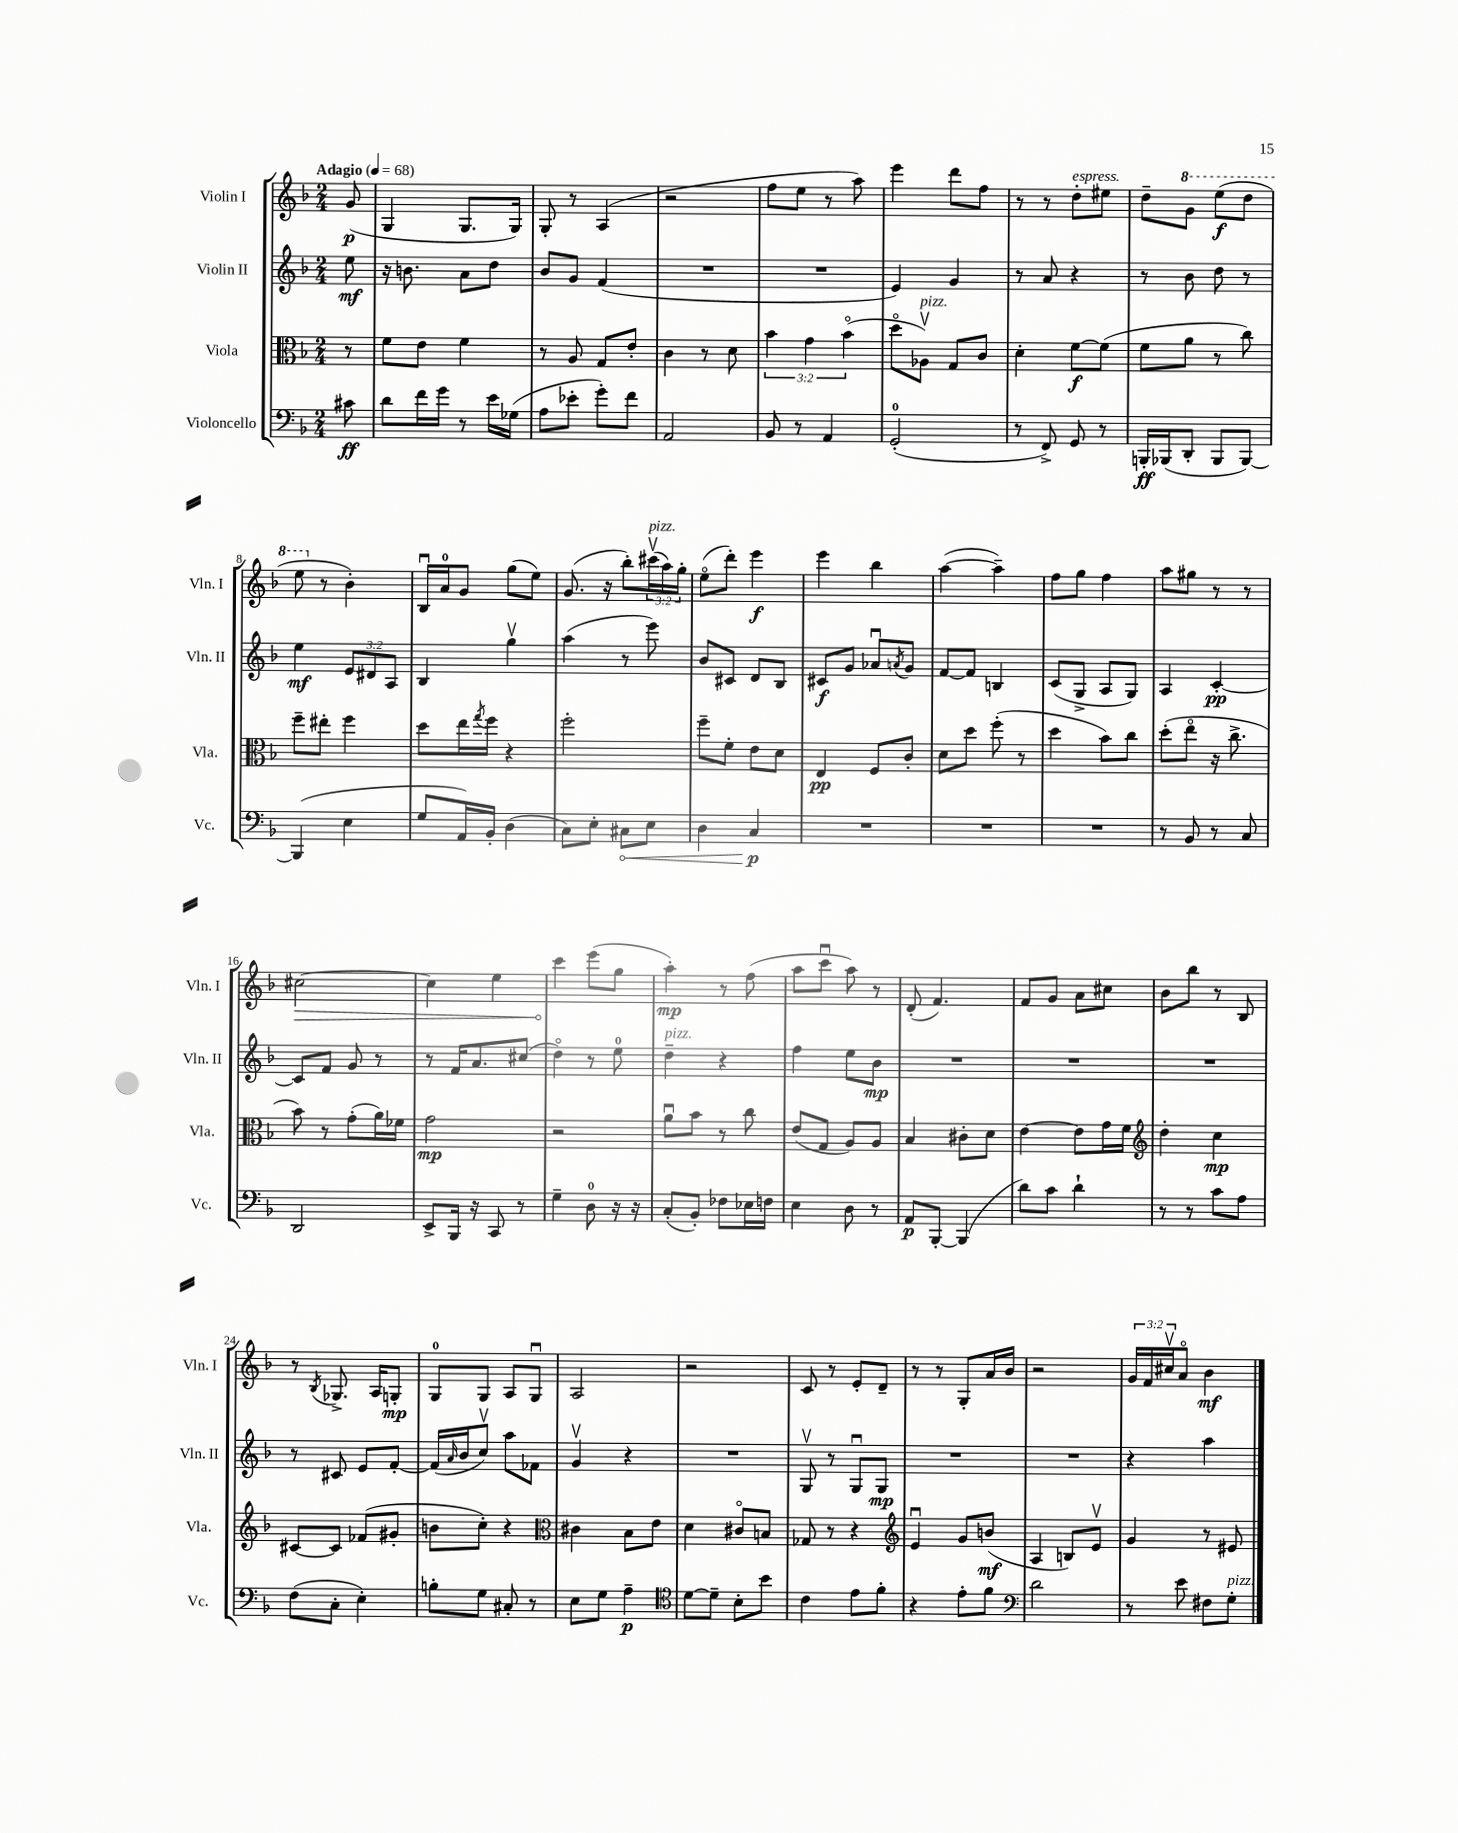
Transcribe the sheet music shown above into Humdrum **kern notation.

**kern	**kern	**kern	**kern
*staff4	*staff3	*staff2	*staff1
*clefF4	*clefC3	*clefG2	*clefG2
*k[b-]	*k[b-]	*k[b-]	*k[b-]
*M2/4	*M2/4	*M2/4	*M2/4
*MM68	*MM68	*MM68	*MM68
8c#	8r	8ee	(8g
=	=	=	=
8d	8f	16r	4G
.	.	8.b	.
16f	8e	.	.
16g	.	.	.
8r	4f	8a	8.G
16e	.	8dd	.
(16G-	.	.	16G)
=	=	=	=
8A	8r	8b-	8G'
8e-'	8A	8g	8r
8g')	8G	(4f	(4A
8f	8e'	.	.
=	=	=	=
2AA	4c	2r	2r
.	8r	.	.
.	8d	.	.
=	=	=	=
8BB-	6b-	2r	8ff
8r	.	.	8ee
.	6g	.	.
4AA	.	.	8r
.	(6b-o	.	.
.	.	.	8aa)
=	=	=	=
(2GG'	8ddo	4e)	4eee
.	8A-v)	.	.
.	8G	4g	8ddd
.	8c	.	8ff
=	=	=	=
8r	4d'	8r	8r
8FF^)	.	8a	8r
8GG	[8f	4r	8dd'
8r	(8f]	.	8ee#
=	=	=	=
16BBB'	8f	8r	8dd~
(16BBB-	.	.	.
8DD'	8a	8b-	8gg
8BBB-	8r	8dd	(8eee
[8BBB-)	8cc)	8r	8ddd
=	=	=	=
(4BBB-]	8ff~	4ee	8eee
.	8ee#'	.	8r
4E	4ff	12e	4b-')
.	.	12d#	.
.	.	12A	.
=	=	=	=
8G	8dd	4B-	16B-u
.	.	.	16a
16AA)	16ee	.	8g
.	8qgg	.	.
16BB-'	16ff	.	.
(4D	4r	4ggv	(8gg
.	.	.	8ee)
=	=	=	=
8C)	2ff'	(4aa	(8.g
8E'	.	.	.
.	.	.	16r
8C#	.	8r	8bb-')
8E	.	8eee)	(24ccc#v
.	.	.	24aa)
.	.	.	24gg'
=	=	=	=
4D	8ff~	8b-	(8eeo
.	8f'	8c#	8ddd')
4C	8e	8d	4eee
.	8d	8B-	.
=	=	=	=
2r	4E	8c#	4eee
.	.	8g	.
.	8F	8a-u	4bb-
.	.	8qa	.
.	8c'	8g	.
=	=	=	=
2r	8d	[8f	([4aa
.	8dd	8f]	.
.	(8ff'	4B	4aa~])
.	8r	.	.
=	=	=	=
2r	4dd	(8c	8ff
.	.	8G^	8gg
.	8b-)	8A	4ff
.	8cc	8G)	.
=	=	=	=
8r	(8dd'	4A	8aa
8BB-	8eeo	.	8gg#
8r	16r	[4c'	8r
.	8.cc^	.	.
8C	.	.	8r
=	=	=	=
2DD	8b-)	8c]	[2cc#
.	8r	8f	.
.	(8g'	8g	.
.	16a)	8r	.
.	16f-	.	.
=	=	=	=
8EE^	2g	8r	4cc#]
16BBB-	.	16f	.
16r	.	8.a	.
8CC	.	.	4ee
8r	.	(8cc#	.
=	=	=	=
4G~	2r	4ddo)	4ccc
8D	.	8r	(8eee
16r	.	8ee	8gg
16r	.	.	.
=	=	=	=
(8C'	8au	4dd~	4aa')
8BB-')	8b-	.	.
8F-	8r	4r	8r
16E-	8cc	.	(8ff
16F	.	.	.
=	=	=	=
4E	(8e	4ff	8aa
.	8G	.	8cccu
8D	8A)	8ee	8aa)
8r	8A	8b-	8r
=	=	=	=
8AA	4B-	2r	(8d'
[8BBB-'	.	.	4.f)
(4BBB-]	8c#'	.	.
.	8d	.	.
=	=	=	=
8d)	[4e	2r	8f
8c	.	.	8g
4d`	8e]	.	8a
.	16g	.	8cc#
.	16f	.	.
=	=	=	=
*	*clefG2	*	*
8r	4dd'	2r	8b-
8r	.	.	8bb-
8c	4cc	.	8r
8A	.	.	8B-
=	=	=	=
(8F	[8c#	8r	8r
.	.	.	8qB-
8C'	8c#]	8c#	8.G-^
4E')	(8f-	8e	.
.	.	.	16A
.	8g#'	[8f'	8G'
=	=	=	=
8B'	8b	(16f]	8G
.	.	16qqa	.
.	.	16b-	.
8G	8cc')	8ccv)	8G
8C#'	4r	8aa	8A
8r	.	8f-	8Gu
=	=	=	=
*	*clefC3	*	*
8E	4c#	4gv	2A
8G	.	.	.
4A~	8B-	4r	.
.	8e	.	.
=	=	=	=
*clefC4	*	*	*
[8d	4d	2r	2r
8d~]	.	.	.
8B-'	8c#o	.	.
8b-	8B	.	.
=	=	=	=
4c	8G-	8Gv	8c
.	8r	8r	8r
8e	4r	8Gu	8e'
8f'	.	8G	8d~
=	=	=	=
*	*clefG2	*	*
4r	4eu	2r	8r
.	.	.	8r
8e'	8g	.	8G'
8f	(8b	.	16a
.	.	.	16b-
=	=	=	=
*clefF4	*	*	*
2d	4A	2r	2r
.	8B)	.	.
.	8ev	.	.
=	=	=	=
8r	4g	4r	24g
.	.	.	24f
.	.	.	24cc#v
8e	.	.	8ao
8F#	8r	4aa	4b-
8G'	8e#	.	.
==	==	==	==
*-	*-	*-	*-
